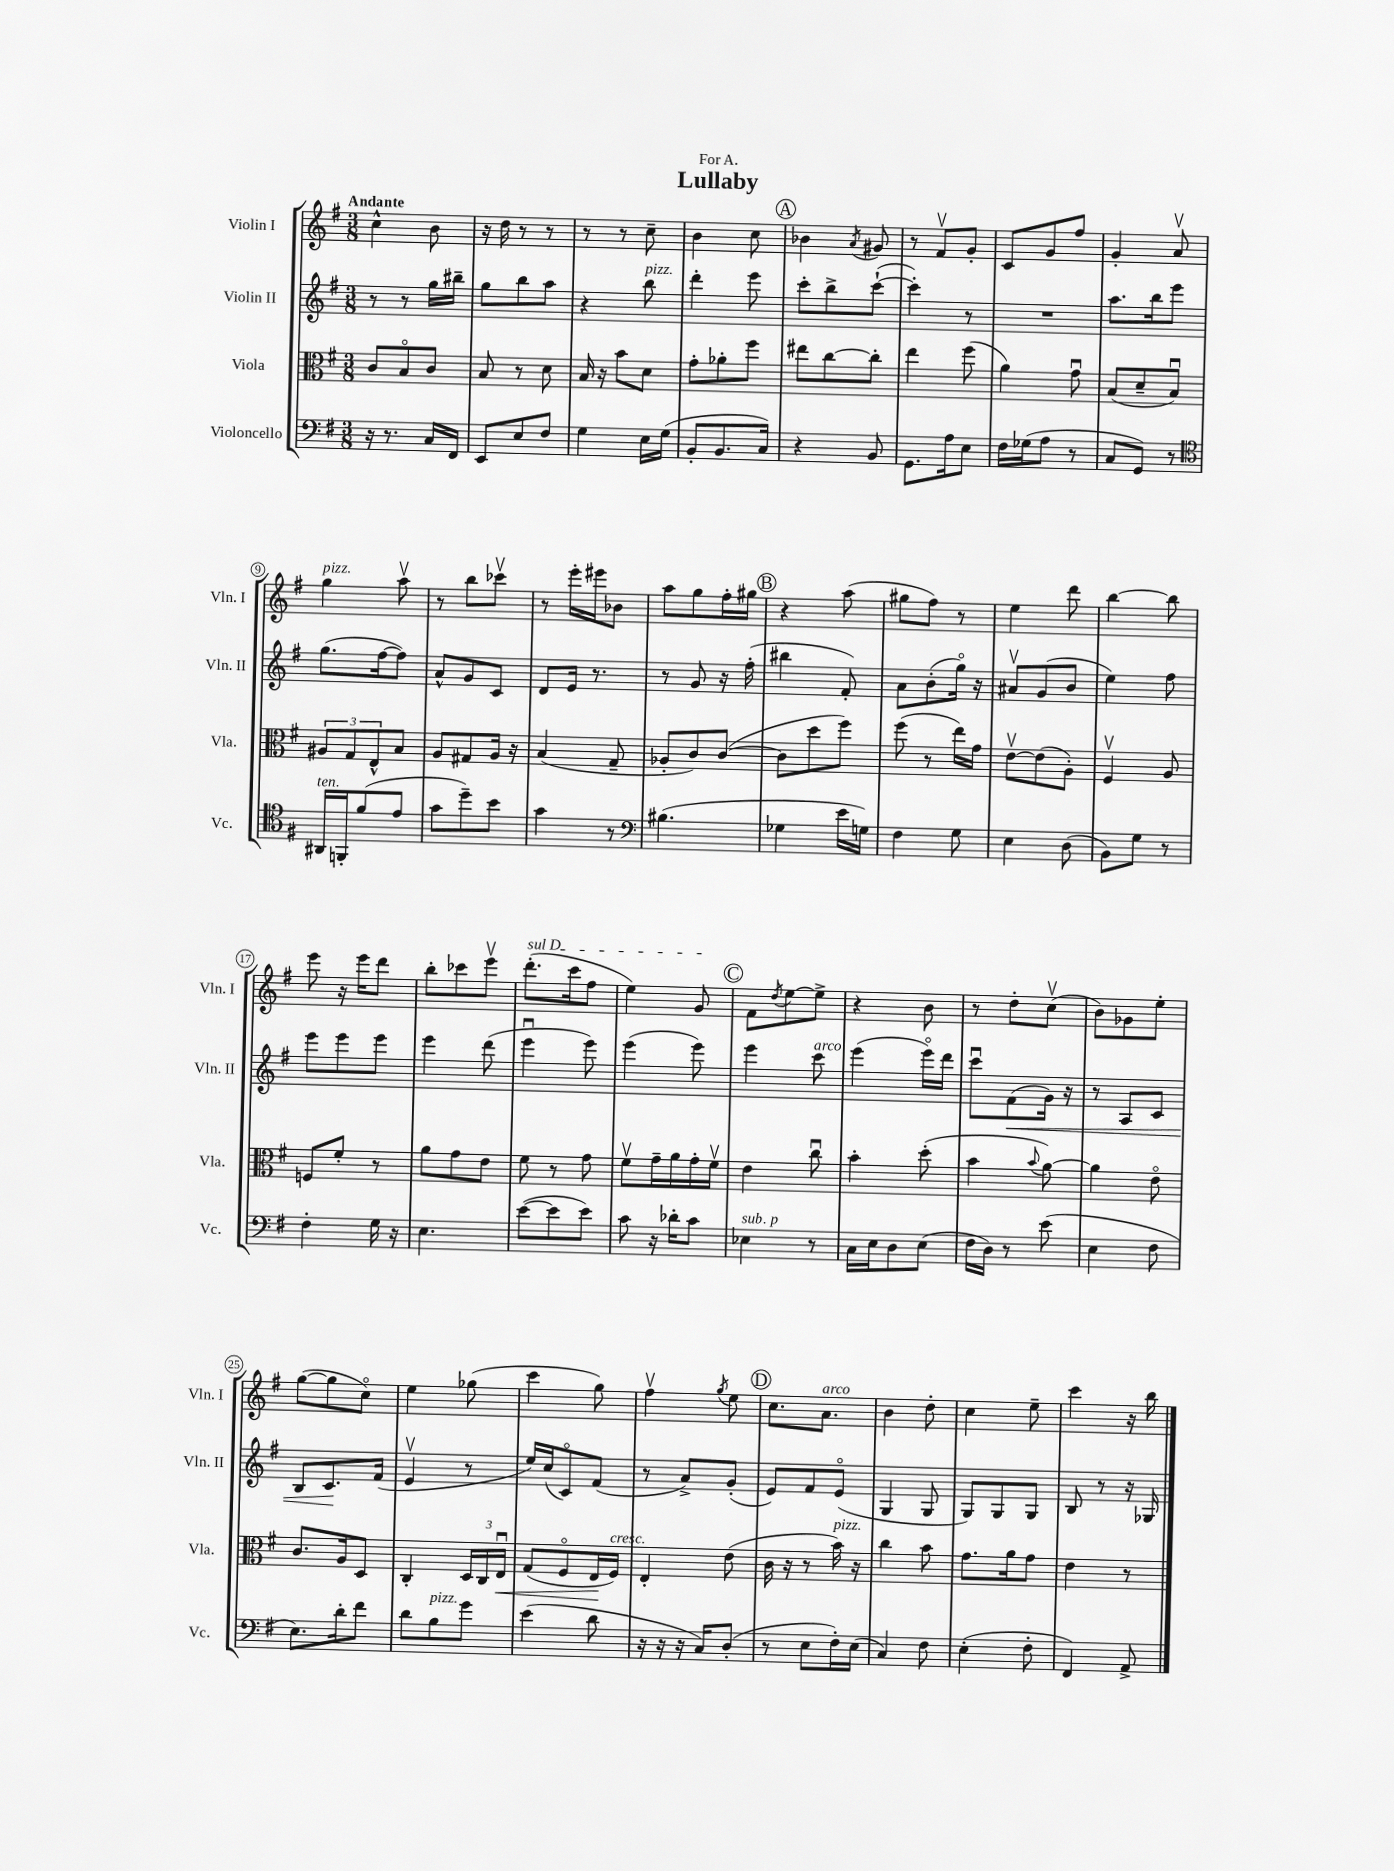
\header { title = "Lullaby" dedication = "For A." }
<<
\new StaffGroup <<
\new Staff = "s0" \with { instrumentName = "Violin I" shortInstrumentName = "Vln. I" } {
    \clef treble \key g \major \numericTimeSignature \time 3/8 \tempo "Andante"
    c''4-^ b'8 |
    r16 d''16 r8 r8 |
    r8 r8 c''8-- |
    b'4 c''8 |
    \mark \markup { \circle "A" } bes'4 \acciaccatura { a'8 } gis'8 |
    r8 fis'8\upbow g'8-. |
    c'8 g'8 fis''8 |
    g'4-. a'8\upbow |
    g''4^\markup { \italic "pizz." } a''8\upbow |
    r8 b''8 ces'''8\upbow |
    r8 e'''16-. eis'''16 bes'8 |
    a''8 g''8 fis''16-. gis''16 |
    \mark \markup { \circle "B" } r4 a''8( |
    gis''8 fis''8) r8 |
    e''4 d'''8 |
    b''4~ b''8 |
    e'''8 r16 e'''16 d'''8 |
    b''8-. ces'''8 e'''8\upbow |
    \once \override TextSpanner.bound-details.left.text = \markup { \italic "sul D" } d'''8.-.\startTextSpan( c'''16 fis''8 |
    e''4) g'8\stopTextSpan |
    \mark \markup { \circle "C" } fis'8 \acciaccatura { d''8 } e''8~ e''8-> |
    r4 b'8 |
    r8 d''8-. c''8\upbow( |
    b'8) ges'8 e''8-. |
    g''8~( g''8 c''8\flageolet) |
    e''4 ges''8( |
    c'''4 g''8) |
    fis''4\upbow \acciaccatura { g''8 } e''8 |
    \mark \markup { \circle "D" } c''8. a'8.^\markup { \italic "arco" } |
    b'4 d''8-. |
    c''4 e''8-- |
    c'''4 r16 b''16 \bar "|." |
}
\new Staff = "s1" \with { instrumentName = "Violin II" shortInstrumentName = "Vln. II" } {
    \clef treble \key g \major \numericTimeSignature \time 3/8
    r8 r8 g''16 bis''16-- |
    g''8 b''8 a''8 |
    r4 b''8^\markup { \italic "pizz." } |
    d'''4-. e'''8 |
    \mark \markup { \circle "A" } c'''8-. b''8-> c'''8~-!( |
    c'''4-.) r8 |
    R4. |
    a''8. b''16 e'''8 |
    g''8.( fis''16~ fis''8) |
    a'8-^ g'8 c'8 |
    d'8 e'16 r8. |
    r8 g'8 r16 fis''16-.( |
    \mark \markup { \circle "B" } bis''4 fis'8-.) |
    a'8 b'8-.( g''16\flageolet) r16 |
    ais'8\upbow g'8( b'8 |
    e''4) fis''8 |
    e'''8 e'''8 e'''8 |
    e'''4 d'''8( |
    e'''4\downbow e'''8) |
    e'''4( e'''8) |
    \mark \markup { \circle "C" } e'''4 c'''8^\markup { \italic "arco" } |
    e'''4( e'''16\flageolet) d'''16 |
    c'''8\downbow fis'8\<( g'16) r16 |
    r8 a8 c'8 |
    b8 c'8.\! fis'16( |
    e'4\upbow r8 |
    e''16) c''16( c'8\flageolet) fis'8( |
    r8 a'8->) g'8-.( |
    \mark \markup { \circle "D" } e'8) fis'8 e'8\flageolet( |
    g4 g8 |
    g8) g8 g8 |
    b8 r8 r16 ges16 \bar "|." |
}
\new Staff = "s2" \with { instrumentName = "Viola" shortInstrumentName = "Vla." } {
    \clef alto \key g \major \numericTimeSignature \time 3/8
    c'8 b8\flageolet c'8 |
    b8 r8 d'8 |
    b16 r16 b'8 d'8 |
    g'8-. aes'8-. fis''8 |
    \mark \markup { \circle "A" } eis''8 c''8~ c''8-. |
    e''4 fis''8( |
    a'4) g'8\downbow |
    b8( d'8-- b8\downbow) |
    \tuplet 3/2 { ais8 g8 e8-^ } b8 |
    a8 gis8 a16 r16 |
    b4( g8-- |
    aes8-. c'8) c'8~( |
    \mark \markup { \circle "B" } c'8 d''8 fis''8) |
    fis''8( r8 e''16) g'16 |
    e'8~\upbow e'8( a8-.) |
    fis4\upbow a8 |
    f8 fis'8-. r8 |
    a'8 g'8 e'8 |
    fis'8 r8 g'8 |
    fis'8\upbow g'16-- a'16 g'16-. fis'16\upbow |
    \mark \markup { \circle "C" } e'4 c''8\downbow |
    b'4-. d''8-.( |
    b'4 \appoggiatura { b'8 } a'8~) |
    a'4 e'8\flageolet |
    c'8. a16 d8 |
    c4-. \tuplet 3/2 { d16 c16 e16\downbow\< } |
    g8( fis8\flageolet e16\! fis16^\markup { \italic "cresc." }) |
    e4-. e'8( |
    \mark \markup { \circle "D" } c'16 r16 r8 b'16^\markup { \italic "pizz." }) r16 |
    c''4 b'8 |
    g'8. a'16 g'8 |
    e'4 r8 \bar "|." |
}
\new Staff = "s3" \with { instrumentName = "Violoncello" shortInstrumentName = "Vc." } {
    \clef bass \key g \major \numericTimeSignature \time 3/8
    r16 r8. c16 fis,16 |
    e,8 e8 fis8 |
    g4 e16 g16( |
    b,8-. b,8. c16) |
    \mark \markup { \circle "A" } r4 b,8 |
    g,8. a16 e8 |
    fis16 ges16( a8 r8 |
    c8 g,8) r8 |
    \clef tenor ais,16^\markup { \italic "ten." } f,16-. fis'8( e'8 |
    g'8 d''8--) b'8 |
    g'4 r8 |
    \clef bass bis4.( |
    \mark \markup { \circle "B" } ges4 e'16 g16) |
    fis4 g8 |
    e4 d8( |
    b,8) g8 r8 |
    fis4-. g16 r16 |
    e4. |
    e'8~( e'8 e'8) |
    c'8 r16 des'16-. c'8 |
    \mark \markup { \circle "C" } ees4^\markup { \italic "sub. p" } r8 |
    c16 e16 d8 e8( |
    fis16 d16) r8 e'8( |
    e4 fis8 |
    e8.) d'16-. fis'8 |
    d'8 b8^\markup { \italic "pizz." } g'8 |
    e'4( d'8 |
    r16 r16 r16 c16) d8-.( |
    \mark \markup { \circle "D" } r8 e8 fis16-.) e16( |
    c4) fis8 |
    e4-.( fis8-. |
    fis,4) a,8-> \bar "|." |
}
>>
>>
\layout { \context { \Score \override BarNumber.stencil = #(make-stencil-circler 0.1 0.3 ly:text-interface::print) } }
